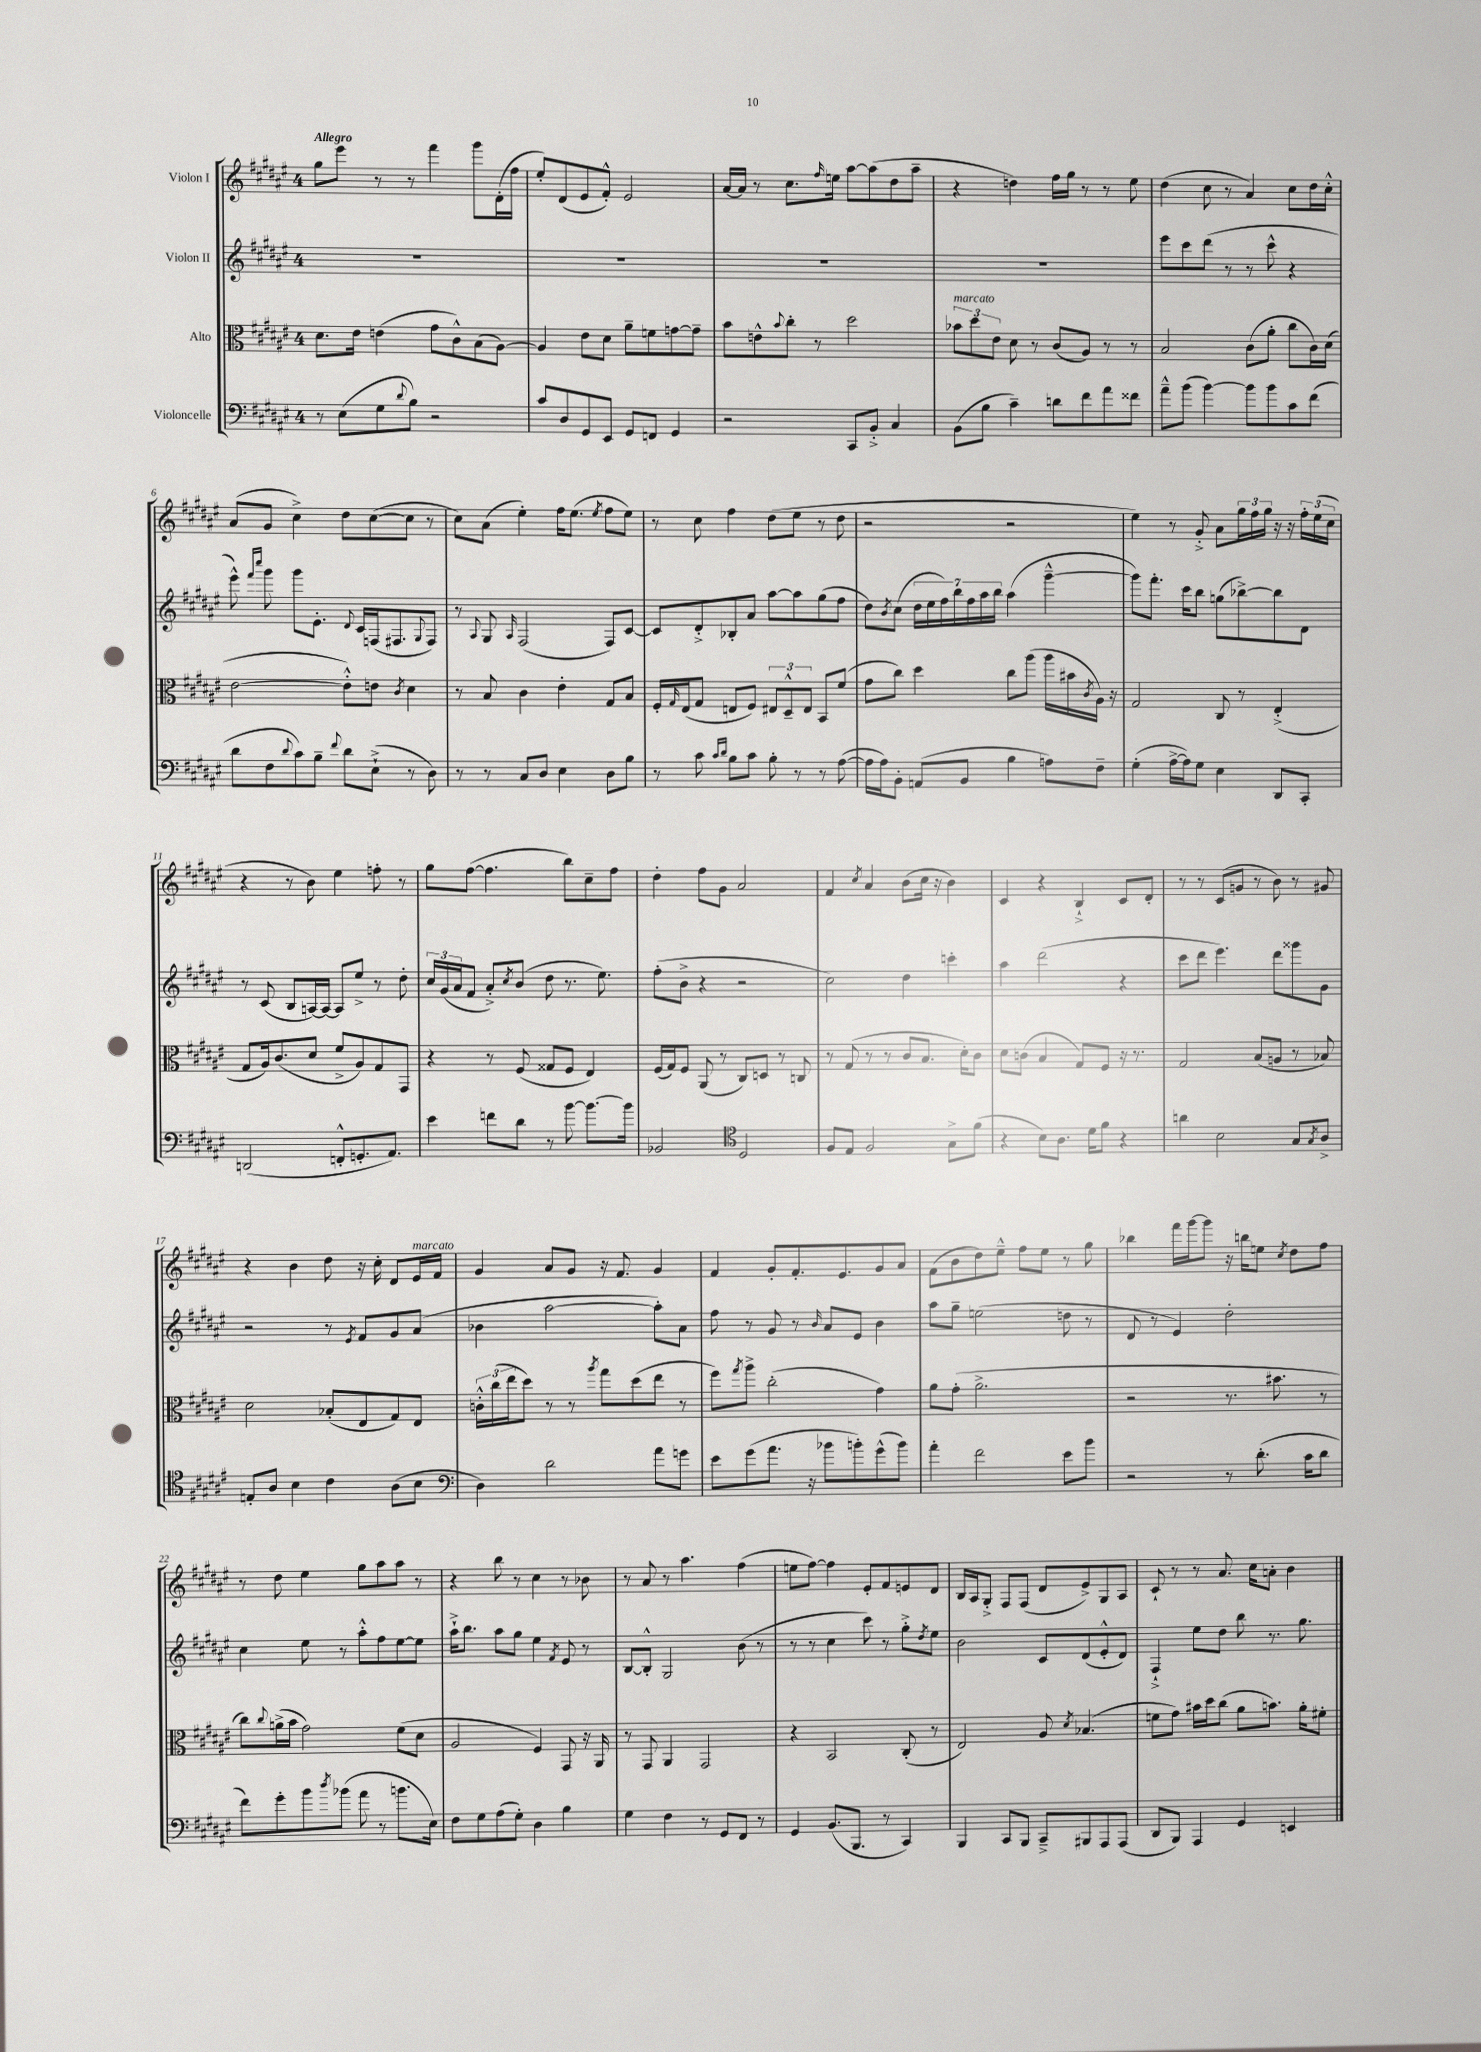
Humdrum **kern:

**kern	**kern	**kern	**kern
*staff4	*staff3	*staff2	*staff1
*clefF4	*clefC3	*clefG2	*clefG2
*k[f#c#g#d#a#e#]	*k[f#c#g#d#a#e#]	*k[f#c#g#d#a#e#]	*k[f#c#g#d#a#e#]
*M4/4	*M4/4	*M4/4	*M4/4
8r	8.d#	1r	8gg#
(8E#	.	.	8eee#
.	16e#	.	.
8G#	(4e	.	8r
8qqd#	.	.	.
8B)	.	.	8r
2r	8g#	.	4fff#
.	8c#^^)	.	.
.	(8B	.	8ggg#
.	[8A#)	.	(16d#'
.	.	.	16ff#
=	=	=	=
8c#	4A#]	1r	8ee#')
8D#	.	.	(8d#
8GG#	8e#	.	8e#
8EE#	8d#	.	8f#'^^)
8GG#	8a#~	.	2e#
8FF	8f	.	.
4GG#	[8g	.	.
.	8g~]	.	.
=	=	=	=
2r	8b	1r	[16a#
.	.	.	16a#]
.	8e^^	.	8r
.	8qqb	.	.
.	8cc#'	.	8.cc#
.	8r	.	.
.	.	.	16qqff#
.	.	.	16ee
8CC#	2dd#	.	[8aa#
8BB'^	.	.	(8aa#]
4C#	.	.	8dd#
.	.	.	8aa#~
=	=	=	=
(8BB	12b-	1r	4r
.	12dd#	.	.
8B	.	.	.
.	12e#	.	.
4c#~)	8d#	.	4dd)
.	8r	.	.
8d	(8c#	.	16ff#
.	.	.	16gg#
8f#	8A#)	.	8r
8a#	8r	.	8r
8f##	8r	.	8ee#
=	=	=	=
8a#~^^	2B	8eee#	(4dd#
(8b	.	8ccc#	.
[4b)	.	(8ddd#	8cc#
.	.	8r	8r
8b]	(8c#	8r	4a#)
8b	8a#'	8ccc#^^	.
8c#	8cc#	4r	8cc#
(8f#	16c#)	.	16dd#
.	(16d#	.	16cc#'^^
=	=	=	=
8d#	[2e#	8eee#^^)	(8a#
.	.	16qqfff#	.
.	.	16qqcccc#	.
8F#	.	8ggg#	8g#
8qqd#	.	.	.
8c#)	.	8ggg#	4cc#^)
8B~	.	8.e#'	.
8qqf#	.	.	.
8d#	8e#'^^])	.	8dd#
.	.	8qqd#	.
.	.	16c#	.
(8E#`^	8e	(16F	([8cc#
.	.	8.F#	.
.	8qc#	.	.
8r	4d#	.	8cc#]
.	.	8qqG#	.
8D#)	.	8F#)	8r
=	=	=	=
8r	8r	8r	8cc#)
.	.	8qqA#	.
8r	8B	8G#	(8a#
.	.	16qqA#	.
8C#	4c#	(2F#	4ee#')
8D#	.	.	.
4E#	4e#'	.	16ff#
.	.	.	(8.ee#
.	.	.	8qee#
8D#	8G#	8F#)	8ff#
8B	8B	[8c#	8ee#)
=	=	=	=
8r	16F#'	8c#]	8r
.	16qqG#	.	.
.	(16E#	.	.
8c#	8G#	8d#'^	8cc#
16qqc#	.	.	.
16qqd#	.	.	.
8B	8E	8B-'	4ff#
8c#	8F#)	8a#	.
8B'	12E#	[8aa#	(8dd#
.	12D#~^^	.	.
8r	.	8aa#]	8ee#
.	12E#	.	.
8r	8BB	(8gg#	8r
([8A#	(8f#	8ff#	8dd#
=	=	=	=
16A#]	8g#	8dd#)	2r
16A#)	.	.	.
.	.	8qb	.
8BB'	8cc#)	(8cc#	.
(8AA	4dd#	28dd#	.
.	.	28ee#	.
.	.	28ff#)	.
.	.	28bb	.
8BB	.	.	.
.	.	28ff#	.
.	.	28aa#	.
.	.	28bb	.
4B	8cc#	(4aa#	2r
.	(8aa#	.	.
8A)	16aa#	[4ggg#~^^	.
.	16b#	.	.
.	8qc#	.	.
8F#~	16A#)	.	.
.	16r	.	.
=	=	=	=
(4G#'	2G#	8ggg#])	4ee#)
.	.	8.fff#'	.
[16A#^	.	.	8r
16A#])	.	16ccc#	.
8G#	.	8bb	8g#'^
4E#	8C#	(8gg	8a#
.	8r	[8bb-^)	24gg#
.	.	.	24ff#
.	.	.	24gg#
8DD#	(4E#'^	8bb-]	16r
.	.	.	16r
8CC#'	.	8d#	24ff#'
.	.	.	(24ee#
.	.	.	24cc#
=	=	=	=
(2DD	8G#	8r	4r
.	16A#)	(8c#	.
.	(8.c#	.	.
.	.	8B	8r
.	8d#	[16A)	8b)
.	.	16A_	.
8FF'^^	8f#^	8A]	4ee#
8.GG'	8A#)	8ee#^	.
.	8G#	8r	8ff'
8.AA#)	.	.	.
.	8GG#	8dd#'	8r
=	=	=	=
4e#	4r	24cc#	8gg#
.	.	(24g#	.
.	.	24a#	.
.	.	8f#	([8ff#
8f	8r	8a#'^)	4.ff#]
.	.	8qcc#	.
8d#	(8F#	(8b	.
8r	8G##	8dd#	.
[8b	8F#	8.r	8bb)
8.b_	4E#)	.	8cc#~
.	.	8.ee#)	.
.	.	.	8ff#
16b]	.	.	.
=	=	=	=
2BB-	(16F#	(8ff#'	4dd#'
.	16G#)	.	.
.	8F#	8b^	.
.	(8AA#	4r	8ff#
.	8r	.	8g#
*clefC4	*	*	*
2D#	8C#)	2r	2a#
.	8D	.	.
.	8r	.	.
.	8C	.	.
=	=	=	=
8F#	8r	2cc#)	4f#
8E#	(8G#	.	.
.	.	.	8qcc#
2F#	8r	.	4a#
.	8r	.	.
.	8c#	4dd#	(8b
.	8.B	.	16cc#
.	.	.	16r
8G#^	.	4ccc'	4b)
.	16d#')	.	.
(8f#	8c#	.	.
=	=	=	=
4r	8d#	4aa#	4c#
.	(8c	.	.
8B)	4B	(2ddd#	4r
8.A#	.	.	.
.	8G#)	.	4B`^
16d#	.	.	.
8f#	8F#	.	.
4r	16r	4r	8c#
.	8.r	.	.
.	.	.	8d#'
=	=	=	=
4a	2G#	8ccc#	8r
.	.	8ddd#	8r
2B	.	4.eee#)	(8c#
.	.	.	8g
.	(8B	.	8r
.	8A	8ddd#	8b)
8G#	8r	8ggg##	8r
8qG#	.	.	.
8A#^	8B-)	8g#	8g#
=	=	=	=
8E'	2d#	2r	4r
8A#	.	.	.
4B	.	.	4b
4c#	(8B-'	8r	8dd#
.	.	8qe#	.
.	8E#	8f#	16r
.	.	.	16cc#'
(8A#	8G#)	8g#	8d#
8B	8E#	(8a#	16e#
.	.	.	16f#
=	=	=	=
*clefF4	*	*	*
4D#)	24c'^^	4b-	4g#
.	(24cc#	.	.
.	24ee#	.	.
.	8dd#)	.	.
2d#	8r	[2aa#	8a#
.	8r	.	8g#
.	8qaa#	.	.
.	8gg#	.	16r
.	.	.	8.f#
.	(8dd#	.	.
8a#	8ee#	8aa#'])	4g#
8g	8r	8a#	.
=	=	=	=
8e#	8ff#)	8ff#	4f#
.	8qgg#	.	.
(8g#	8aa#^	8r	.
8.a#	(2cc#'	8g#	8g#'
.	.	8r	8.f#'
16r	.	.	.
.	.	16qqb	.
8b-	.	8a#	.
.	.	.	8.e#
8b')	.	8e#	.
(8g#^^	4g#)	4b	8g#
8b)	.	.	8a#
=	=	=	=
4a#'	8a#	8aa#	(8f#
.	(8g#'	8gg#~	8b
2f#	2.a#^	(2ee	8dd#)
.	.	.	8ee#~^^
.	.	.	8ff#
.	.	.	8ee#
8e#	.	8dd	8r
8b	.	8r	8gg#
=	=	=	=
2r	2r	8d#	4bb-
.	.	8r	.
.	.	4e#)	16fff#
.	.	.	[16ggg#
.	.	.	8ggg#]
8r	8.r	2dd#'	16r
.	.	.	16bb
(8.d#'	.	.	8ee
.	8.b#	.	.
.	.	.	8qcc#
.	.	.	8dd#
16c#	.	.	.
8d#	8r	.	8ff#
=	=	=	=
8f#)	8cc#)	4cc#	8r
.	8qqcc#	.	.
8g#'	(16a^	.	8dd#
.	16b	.	.
8b	2g#)	8ee#	4ee#
8qdd#	.	.	.
(8b-	.	8r	.
8a#	.	8aa#'^^	8gg#
8r	.	8ff#	8aa#
8.b	(8f#	[8ee#	8aa#
.	8d#	8ee#]	8r
16E#)	.	.	.
=	=	=	=
8F#	2A#	16aa#`^	4r
.	.	8.bb	.
8G#	.	.	.
(8A#	.	8aa#	8bb
8G#')	.	8gg#	8r
4D#	4F#)	4ee#	4cc#
.	.	8qf#	.
4B	8GG#	8e#	8r
.	16r	8r	8b-
.	16AA#	.	.
=	=	=	=
4G#	8r	[8B	8r
.	8GG#	8B'^^]	8a#
4F#	4AA#	2G#	8r
.	.	.	4.aa#
8r	2GG#	.	.
8GG#	.	.	.
8FF#	.	(8b	(4ff#
8r	.	8r	.
=	=	=	=
4GG#	4r	8r	8ee
.	.	8r	[8ff#)
(8.BB	2BB	4cc#	4ff#]
8.BBB	.	.	.
.	.	8ccc#)	8e#'
8r	.	8r	8f#
4CC#)	(8C#'	8gg#'^	8e
.	.	8qdd#	.
.	8r	8ee#	8d#
=	=	=	=
4BBB	2E#)	2b	16B
.	.	.	16A#
.	.	.	8G#'^
8CC#	.	.	8F#
8BBB	.	.	(8F#
8CC#~^	8A#	8c#	8d#
.	8qd#	.	.
8BBB#	(4.B-	(8d#	8e#^)
8AAA#	.	8e#'^^	8G#
(8AAA#	.	8d#)	8A#
=	=	=	=
8DD#	8f	4F#`^	8c#`
8BBB)	8g#)	.	8r
4AAA#	16b#	8ee#	8r
.	16dd#	.	.
.	(8cc#	8dd#	8.a#
4GG#	8a#	8bb	.
.	.	.	16cc#
.	8.b)	8.r	8a'
4EE	.	.	4b
.	16a#'	8.gg#	.
.	8f#'	.	.
==	==	==	==
*-	*-	*-	*-
